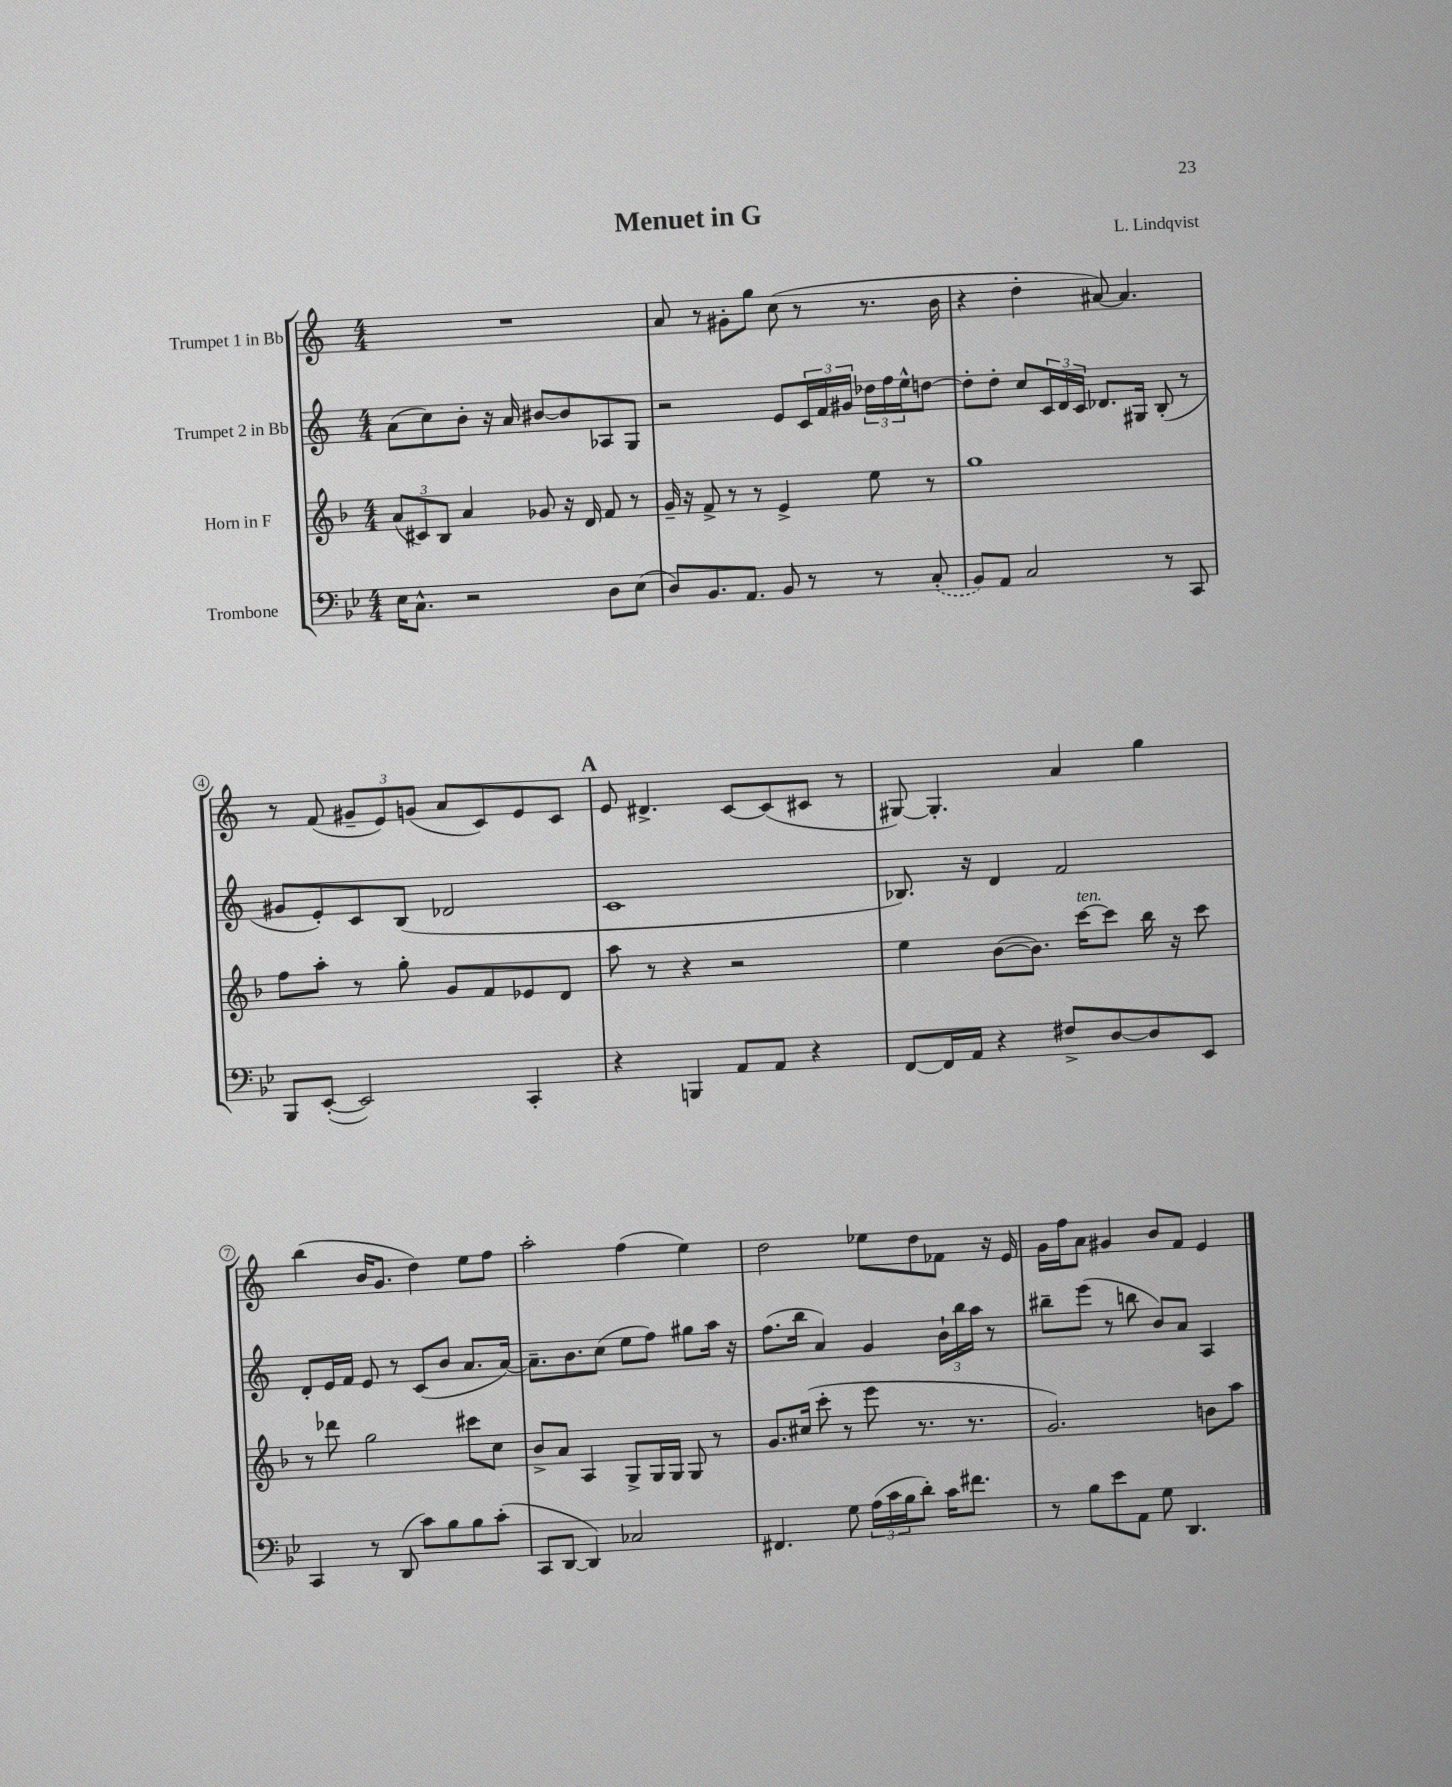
\header { title = "Menuet in G" composer = "L. Lindqvist" }
<<
\new StaffGroup <<
\new Staff = "s0" \with { instrumentName = "Trumpet 1 in Bb" } {
    \clef treble \key c \major \numericTimeSignature \time 4/4
    R1 |
    a'8 r8 gis'8-. g''8 c''8( r8 r8. b'16 |
    r4 d''4-. ais'8~) ais'4. |
    r8 f'8( \tuplet 3/2 { gis'8-- e'8) g'8( } a'8 c'8) e'8 c'8 |
    \mark \markup { \bold "A" } e'8 dis'4.-> c'8~ c'8( cis'8 r8 |
    gis8~) gis4.-. a'4 g''4 |
    b''4( b'16 g'8. d''4) e''8 f''8 |
    a''2-. f''4( e''4) |
    d''2 ees''8 d''8 fes'8 r16 e'16 |
    g'16 f''16 a'8 gis'4 b'8 f'8 e'4 \bar "|." |
}
\new Staff = "s1" \with { instrumentName = "Trumpet 2 in Bb" } {
    \clef treble \key c \major \numericTimeSignature \time 4/4
    a'8( c''8) b'8-. r16 a'16 bis'8~ bis'8 aes8 g8 |
    r2 e'8 \tuplet 3/2 { c'16 f'16 gis'16 } \tuplet 3/2 { des''16 f''16 e''16-^ } d''8~ |
    d''8-. d''8-. c''8 \tuplet 3/2 { c'16 d'16 c'16 } des'8. gis16 b8-.( r8 |
    gis'8 e'8-.) c'8 b8( des'2 |
    \mark \markup { \bold "A" } c'1 |
    bes8.) r16 d'4 f'2 |
    d'8-. e'16 f'16 e'8 r8 c'8( b'8 a'8. a'16~) |
    a'8.-- b'8. c''8( e''8 f''8) gis''8 a''16 r16 |
    f''8.( b''16 a'4) g'4 \tuplet 3/2 { b'16-! b''16 a''16 } r8 |
    bis''8-- e'''8( r8 b''8 b'8) a'8 a4 \bar "|." |
}
\new Staff = "s2" \with { instrumentName = "Horn in F" } {
    \clef treble \key f \major \numericTimeSignature \time 4/4
    \tuplet 3/2 { a'8( cis'8) bes8 } a'4 ges'8 r16 d'16 f'8 r8 |
    g'16-- r16 f'8-> r8 r8 e'4-> e''8 r8 |
    g''1 |
    f''8 a''8-. r8 g''8-. g'8 f'8 ees'8 d'8 |
    \mark \markup { \bold "A" } a''8 r8 r4 r2 |
    e''4 bes'8~( bes'8.) c'''16~^\markup { \italic "ten." } c'''8 bes''16 r16 c'''8 |
    r8 des'''8 g''2 cis'''8 c''8 |
    bes'8-> a'8 a4 g8-> g16 g16 g8 r8 |
    g'8. cis''16( c'''8-. r8 e'''8 r8. r8. |
    g'2.) b'8 a''8 \bar "|." |
}
\new Staff = "s3" \with { instrumentName = "Trombone" } {
    \clef bass \key bes \major \numericTimeSignature \time 4/4
    ees16 c8.-^ r2 d8 ees8( |
    d8) bes,8. a,8. bes,8 r8 r8 \once \slurDashed c8-.( |
    bes,8) a,8 c2 r8 c,8 |
    bes,,8 ees,8~-.( ees,2) c,4-. |
    \mark \markup { \bold "A" } r4 b,,4 a,8 a,8 r4 |
    f,8~ f,16 a,16 r4 fis8-> d8~ d8 ees,8 |
    c,4 r8 d,8( c'8) bes8 bes8 c'8-.( |
    c,8 d,8~ d,4) ces2 |
    fis,4. g8 \tuplet 3/2 { a16( c'16 bes16 } d'8-.) c'16 fis'8. |
    r8 bes8 ees'8 a,8 g8 d,4. \bar "|." |
}
>>
>>
\layout { \context { \Score \override BarNumber.stencil = #(make-stencil-circler 0.1 0.3 ly:text-interface::print) } }
